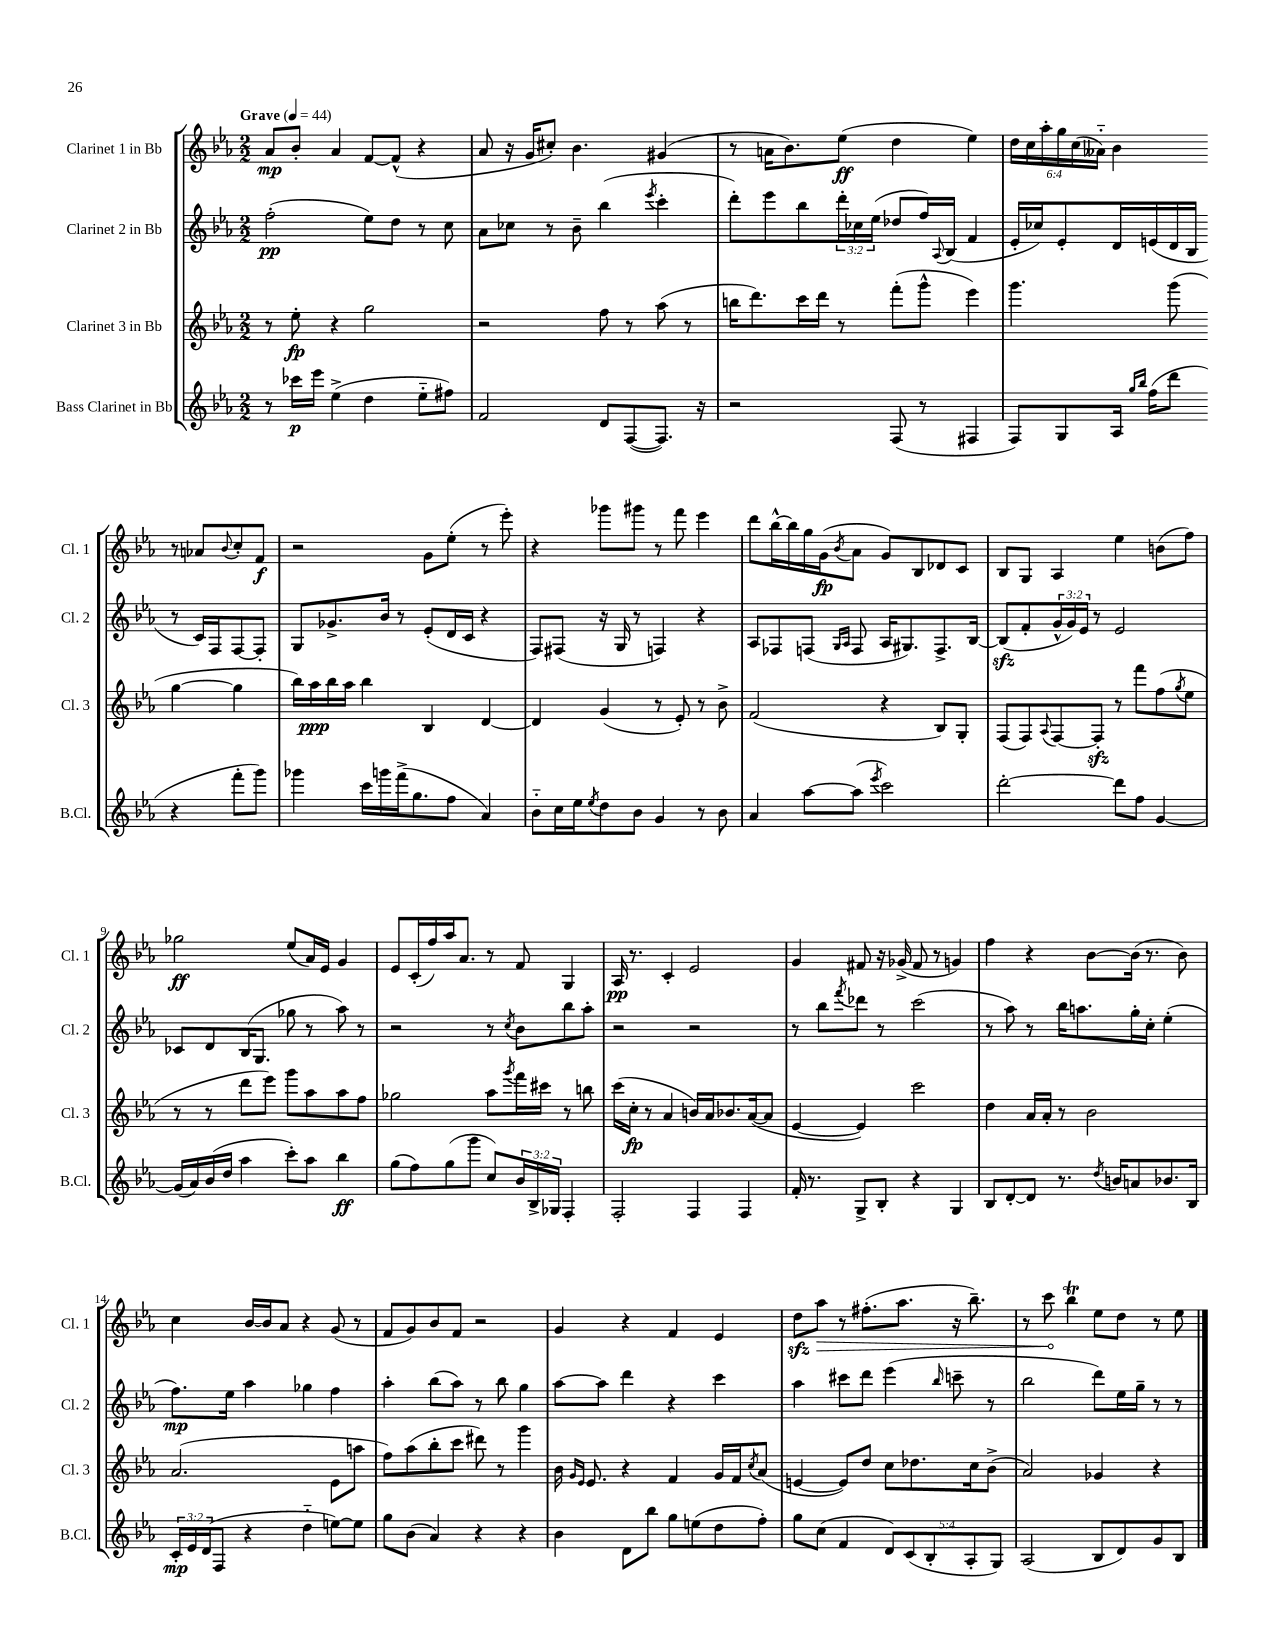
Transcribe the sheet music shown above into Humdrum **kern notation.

**kern	**dynam	**kern	**dynam	**kern	**dynam	**kern	**dynam
*part4	*part4	*part3	*part3	*part2	*part2	*part1	*part1
*staff4	*staff4	*staff3	*staff3	*staff2	*staff2	*staff1	*staff1
*I"Bass Clarinet in Bb	*	*I"Clarinet 3 in Bb	*	*I"Clarinet 2 in Bb	*	*I"Clarinet 1 in Bb	*
*I'B.Cl.	*	*I'Cl. 3	*	*I'Cl. 2	*	*I'Cl. 1	*
*clefG2	*	*clefG2	*	*clefG2	*	*clefG2	*
*k[b-e-a-]	*	*k[b-e-a-]	*	*k[b-e-a-]	*	*k[b-e-a-]	*
*M2/2	*	*M2/2	*	*M2/2	*	*M2/2	*
*MM44	*	*MM44	*	*MM44	*	*MM44	*
=1	=1	=1	=1	=1	=1	=1	=1
!	!	!	!	!	!	!LO:TX:a:B:t=Grave	!
8r	.	8r	.	(2ff'\	pp	8a-/L	mp
16ccc-X\LL	p	8ee-'\	fp	.	.	8b-'/J	.
16eee-\JJ	.	.	.	.	.	.	.
(4ee-^\	.	4r	.	.	.	4a-/	.
4dd\	.	2gg\	.	8ee-\L)	.	[8f/L	.
.	.	.	.	8dd\J	.	(8f^^/J]	.
8ee-\L	.	.	.	8r	.	4r	.
8ff#X\J)	.	.	.	8cc\	.	.	.
=2	=2	=2	=2	=2	=2	=2	=2
2f/	.	2r	.	8a-\L	.	8a-/	.
.	.	.	.	8cc-X\J	.	16r	.
.	.	.	.	.	.	16g/KL	.
.	.	.	.	8r	.	8cc#X'/J)	.
.	.	.	.	8b-~\	.	4.b-\	.
8d/L	.	8ff\	.	(4bb-\	.	.	.
([8F/	.	8r	.	.	.	.	.
.	.	.	.	8qeee-/	.	.	.
8.F/J])	.	(8aa-\	.	4ccc'\	.	(4g#X/	.
.	.	8r	.	.	.	.	.
16r	.	.	.	.	.	.	.
=3	=3	=3	=3	=3	=3	=3	=3
2r	.	16bbn\KL	.	8ddd'\L)	.	8r	.
.	.	8.ddd\)	.	.	.	.	.
.	.	.	.	8eee-\	.	16an\KL	.
.	.	.	.	.	.	8.b-\)	.
.	.	16ccc\L	.	8bb-\	.	.	.
.	.	16ddd\JJ	.	.	.	.	.
.	.	8r	.	24ddd'\L	.	(8ee-\J	ff
.	.	.	.	24cc-X\	.	.	.
.	.	.	.	(24ee-\JJ	.	.	.
(8F/	.	(8fff'\L	.	8dd-X/L	.	4dd\	.
8r	.	8ggg^^\J	.	16ff/L)	.	.	.
.	.	.	.	8qqA-/	.	.	.
.	.	.	.	(16B-/JJ	.	.	.
4F#X/	.	4eee-\)	.	4f/	.	4ee-\)	.
=4	=4	=4	=4	=4	=4	=4	=4
8F/L)	.	4.ggg\	.	16e-'/LL	.	24dd\LL	.
.	.	.	.	.	.	24cc\	.
.	.	.	.	16cc-X/J)	.	.	.
.	.	.	.	.	.	24aa-'\	.
8G/	.	.	.	8e-'/	.	24gg\	.
.	.	.	.	.	.	(24cc\	.
.	.	.	.	.	.	24a--X\JJ)	.
16A-/Jk	.	.	.	16d/L	.	4b-\	.
16qqgg/LL	.	.	.	.	.	.	.
16qqbb-/JJ	.	.	.	.	.	.	.
(16ff\KL	.	.	.	(16en/	.	.	.
8ddd\J	.	(8ggg\	.	16d/	.	.	.
.	.	.	.	16B-/JJ	.	.	.
4r	.	[4gg\	.	8r	.	8r	.
.	.	.	.	16c/LL)	.	8a-X/L	.
.	.	.	.	16F/J	.	.	.
.	.	.	.	.	.	8qqb-/	.
8fff'\L	.	4gg\]	.	[8F/	.	8cc'/	.
8ggg\J)	.	.	.	8F'/J]	.	8f/J	f
!!LO:LB:g=z
=5	=5	=5	=5	=5	=5	=5	=5
4ggg-X\	.	16bb-\LL)	.	8G/L	.	2r	.
.	.	16aa-\	ppp	.	.	.	.
.	.	16bb-\	.	8.g-X^/	.	.	.
.	.	16aa-\JJ	.	.	.	.	.
16ccc\LL	.	4bb-\	.	.	.	.	.
16gggn\	.	.	.	16b-/Jk	.	.	.
(16fff^\J	.	.	.	8r	.	.	.
8.gg\	.	.	.	.	.	.	.
.	.	4B-/	.	(8e-'/L	.	8g\L	.
8ff\J	.	.	.	16d/L	.	(8ee-'\J	.
.	.	.	.	16c/JJ	.	.	.
4a-/)	.	[4d/	.	4r	.	8r	.
.	.	.	.	.	.	8eee-'\)	.
=6	=6	=6	=6	=6	=6	=6	=6
8b-\L	.	4d/]	.	8F/L)	.	4r	.
16cc\L	.	.	.	(8F#X/J	.	.	.
16ee-\J	.	.	.	.	.	.	.
8qee-/	.	.	.	.	.	.	.
8dd\	.	(4g/	.	16r	.	8ggg-X\L	.
.	.	.	.	16G/	.	.	.
8b-\J	.	.	.	8r	.	8ggg#X\J	.
4g/	.	8r	.	4Fn/)	.	8r	.
.	.	8e-'/)	.	.	.	8fff\	.
8r	.	8r	.	4r	.	4eee-\	.
8b-\	.	8b-^\	.	.	.	.	.
=7	=7	=7	=7	=7	=7	=7	=7
4a-/	.	(2f/	.	8A-/L	.	8ddd\L	.
.	.	.	.	8F-X/	.	[16bb-^^\L	.
.	.	.	.	.	.	16bb-\]	.
[8aa-\L	.	.	.	(8Fn/J	.	16gg\	.
.	.	.	.	.	.	(16g\J	fp
.	.	.	.	16qqG/LL	.	.	.
.	.	.	.	16qqA-/JJ	.	8qb-/	.
(8aa-\J]	.	.	.	8F/	.	8a-\J	.
8qeee-/	.	.	.	.	.	.	.
2ccc\)	.	4r	.	16A-/KL	.	8g/L)	.
.	.	.	.	8.G#X/)	.	.	.
.	.	.	.	.	.	8B-/	.
.	.	8B-/L)	.	8.F^/	.	8d-X/	.
.	.	8G'/J	.	.	.	8c/J	.
.	.	.	.	[16B-/Jk	.	.	.
=8	=8	=8	=8	=8	=8	=8	=8
[2ddd'\	.	(8F/L	.	(8B-zz/L]	.	8B-/L	.
.	.	8F/)	.	8f'/	.	8G/J	.
.	.	8qqA-/	.	.	.	.	.
.	.	[8F/	.	24g^^/L	.	4A-/	.
.	.	.	.	24g/)	.	.	.
.	.	.	.	24e-/JJ	.	.	.
.	.	8Fzz'/J]	.	8r	.	.	.
8ddd\L]	.	8r	.	2e-/	.	4ee-\	.
8ff\J	.	8fff\L	.	.	.	.	.
[4g/	.	(8ff\	.	.	.	(8bn\L	.
.	.	8qgg/	.	.	.	.	.
.	.	8ee-\J	.	.	.	8ff\J)	.
!!LO:LB:g=z
=9	=9	=9	=9	=9	=9	=9	=9
(16g/LL]	.	8r	.	8c-X/L	.	2gg-X\	ff
16a-/)	.	.	.	.	.	.	.
(16b-/	.	8r	.	8d/	.	.	.
16dd/JJ	.	.	.	.	.	.	.
4aa-\	.	8ddd\L	.	(16B-/K	.	.	.
.	.	.	.	8.G/J	.	.	.
.	.	8eee-\J)	.	.	.	.	.
8ccc'\L)	.	8ggg\L	.	8gg-X\	.	(8ee-/L	.
8aa-\J	.	8aa-\	.	8r	.	16a-/L)	.
.	.	.	.	.	.	16e-/JJ	.
4bb-\	ff	8aa-\	.	8aa-\)	.	4g/	.
.	.	8ff\J	.	8r	.	.	.
=10	=10	=10	=10	=10	=10	=10	=10
(8gg\L	.	2gg-X\	.	2r	.	8e-/L	.
8ff\)	.	.	.	.	.	(16c'/L	.
.	.	.	.	.	.	16ff/)	.
(8gg\	.	.	.	.	.	16aa-/J	.
.	.	.	.	.	.	8.a-/J	.
8ggg\J	.	.	.	.	.	.	.
8cc/L)	.	8aa-\L	.	8r	.	8r	.
.	.	8qggg/	.	8qcc/	.	.	.
24b-/L	.	16fff\L	.	8b-\L	.	8f/	.
24B-^/	.	.	.	.	.	.	.
.	.	16ccc#X\JJ	.	.	.	.	.
24G-X/JJ	.	.	.	.	.	.	.
4F'/	.	8r	.	8bb-\	.	4G/	.
.	.	8bbn\	.	8aa-'\J	.	.	.
=11	=11	=11	=11	=11	=11	=11	=11
2F'/	.	(16ccc\LL	.	2r	.	16A-/	pp
.	.	16cc'\JJ	fp	.	.	8.r	.
.	.	8r	.	.	.	.	.
.	.	4a-/	.	.	.	4c'/	.
4F/	.	16bn/LL)	.	2r	.	2e-/	.
.	.	16a-/J	.	.	.	.	.
.	.	8.b-X/	.	.	.	.	.
4F/	.	.	.	.	.	.	.
.	.	([16a-/k	.	.	.	.	.
.	.	8a-/J]	.	.	.	.	.
=12	=12	=12	=12	=12	=12	=12	=12
16f'/	.	[4e-/	.	8r	.	4g/	.
8.r	.	.	.	.	.	.	.
.	.	.	.	8bb-\L	.	.	.
.	.	.	.	8qfff/	.	.	.
8G^/L	.	4e-/])	.	8ddd-X\J	.	8f#X/	.
8B-'/J	.	.	.	8r	.	16r	.
.	.	.	.	.	.	(16g-X^/	.
4r	.	2ccc\	.	(2ccc\	.	8f#/	.
.	.	.	.	.	.	8r	.
4G/	.	.	.	.	.	4gn/)	.
=13	=13	=13	=13	=13	=13	=13	=13
8B-/L	.	4dd\	.	8r	.	4ff\	.
[8d'/	.	.	.	8aa-\)	.	.	.
8d/J]	.	16a-/LL	.	8r	.	4r	.
.	.	16a-'/JJ	.	.	.	.	.
8.r	.	8r	.	16bb-\KL	.	.	.
.	.	.	.	8.aan\	.	.	.
.	.	2b-\	.	.	.	[8b-\L	.
8qdd/	.	.	.	.	.	.	.
16bn/KL	.	.	.	.	.	.	.
8an/	.	.	.	16gg'\L	.	(16b-\Jk]	.
.	.	.	.	16cc'\JJ	.	8.r	.
8.b-X/	.	.	.	(4ee-'\	.	.	.
.	.	.	.	.	.	8b-\)	.
16B-/Jk	.	.	.	.	.	.	.
!!LO:LB:g=z
=14	=14	=14	=14	=14	=14	=14	=14
24c'/LL	mp	(2.a-/	.	8.ff\L)	mp	4cc\	.
24e-/	.	.	.	.	.	.	.
(24d/J	.	.	.	.	.	.	.
8F/J	.	.	.	.	.	.	.
.	.	.	.	16ee-\Jk	.	.	.
4r	.	.	.	4aa-\	.	[16b-/LL	.
.	.	.	.	.	.	16b-/J]	.
.	.	.	.	.	.	8a-/J	.
4dd\	.	.	.	4gg-X\	.	4r	.
[8een\L)	.	8e-\L	.	4ff\	.	(8g/	.
8ee\J]	.	8aan\J	.	.	.	8r	.
=15	=15	=15	=15	=15	=15	=15	=15
8gg\L	.	8ff\L)	.	4aa-'\	.	8f/L	.
(8b-\J	.	(8aa-\	.	.	.	8g/)	.
4a-/)	.	8bb-'\	.	(8bb-\L	.	8b-/	.
.	.	8ccc\J	.	8aa-\J)	.	8f/J	.
4r	.	8ddd#X\)	.	8r	.	2r	.
.	.	8r	.	8bb-\	.	.	.
4r	.	4ggg\	.	4gg\	.	.	.
=16	=16	=16	=16	=16	=16	=16	=16
4b-\	.	16b-\	.	[8aa-\L	.	4g/	.
.	.	16qqg/LL	.	.	.	.	.
.	.	16qqe-/JJ	.	.	.	.	.
.	.	8.e-/	.	.	.	.	.
.	.	.	.	8aa-\J]	.	.	.
8d\L	.	4r	.	4ddd\	.	4r	.
8bb-\J	.	.	.	.	.	.	.
8gg\L	.	4f/	.	4r	.	4f/	.
(8een\	.	.	.	.	.	.	.
8dd\	.	16g/LL	.	4ccc\	.	4e-/	.
.	.	16f/J	.	.	.	.	.
.	.	8qcc/	.	.	.	.	.
8ff'\J)	.	(8a-/J	.	.	.	.	.
=17	=17	=17	=17	=17	=17	=17	=17
8gg\L	.	[4en/	.	4aa-\	.	8ddzz\L	.
!	!	!	!	!	!	!	!LO:HP:b
(8cc\J	.	.	.	.	.	8aa-\J	>
4f/	.	8e/L])	.	8ccc#X\L	.	8r	.
.	.	8dd/J	.	8ddd\J	.	(8.ff#X'\L	.
10d/L)	.	8cc\L	.	(4eee-\	.	.	.
.	.	.	.	.	.	8.aa-\J	.
(10c/	.	.	.	.	.	.	.
.	.	8.dd-X\	.	.	.	.	.
10B-'/	.	.	.	.	.	.	.
.	.	.	.	16qqbb-/	.	.	.
.	.	.	.	8cccn~\	.	16r	.
10A-'/	.	.	.	.	.	.	.
.	.	16cc\k	.	.	.	8.bb-~\)	.
.	.	(8b-^\J	.	8r	.	.	.
10G/J)	.	.	.	.	.	.	.
=18	=18	=18	=18	=18	=18	=18	=18
(2A-/	.	2a-/)	.	2bb-\	.	8r	.
.	.	.	.	.	.	8ccc\	.
.	.	.	.	.	.	4bb-T\	]
8B-/L	.	4g-X/	.	8ddd\L)	.	8ee-\L	.
8d/)	.	.	.	16ee-\L	.	8dd\J	.
.	.	.	.	16gg~\JJ	.	.	.
8g/	.	4r	.	8r	.	8r	.
8B-/J	.	.	.	8r	.	8ee-\	.
==	==	==	==	==	==	==	==
*-	*-	*-	*-	*-	*-	*-	*-
